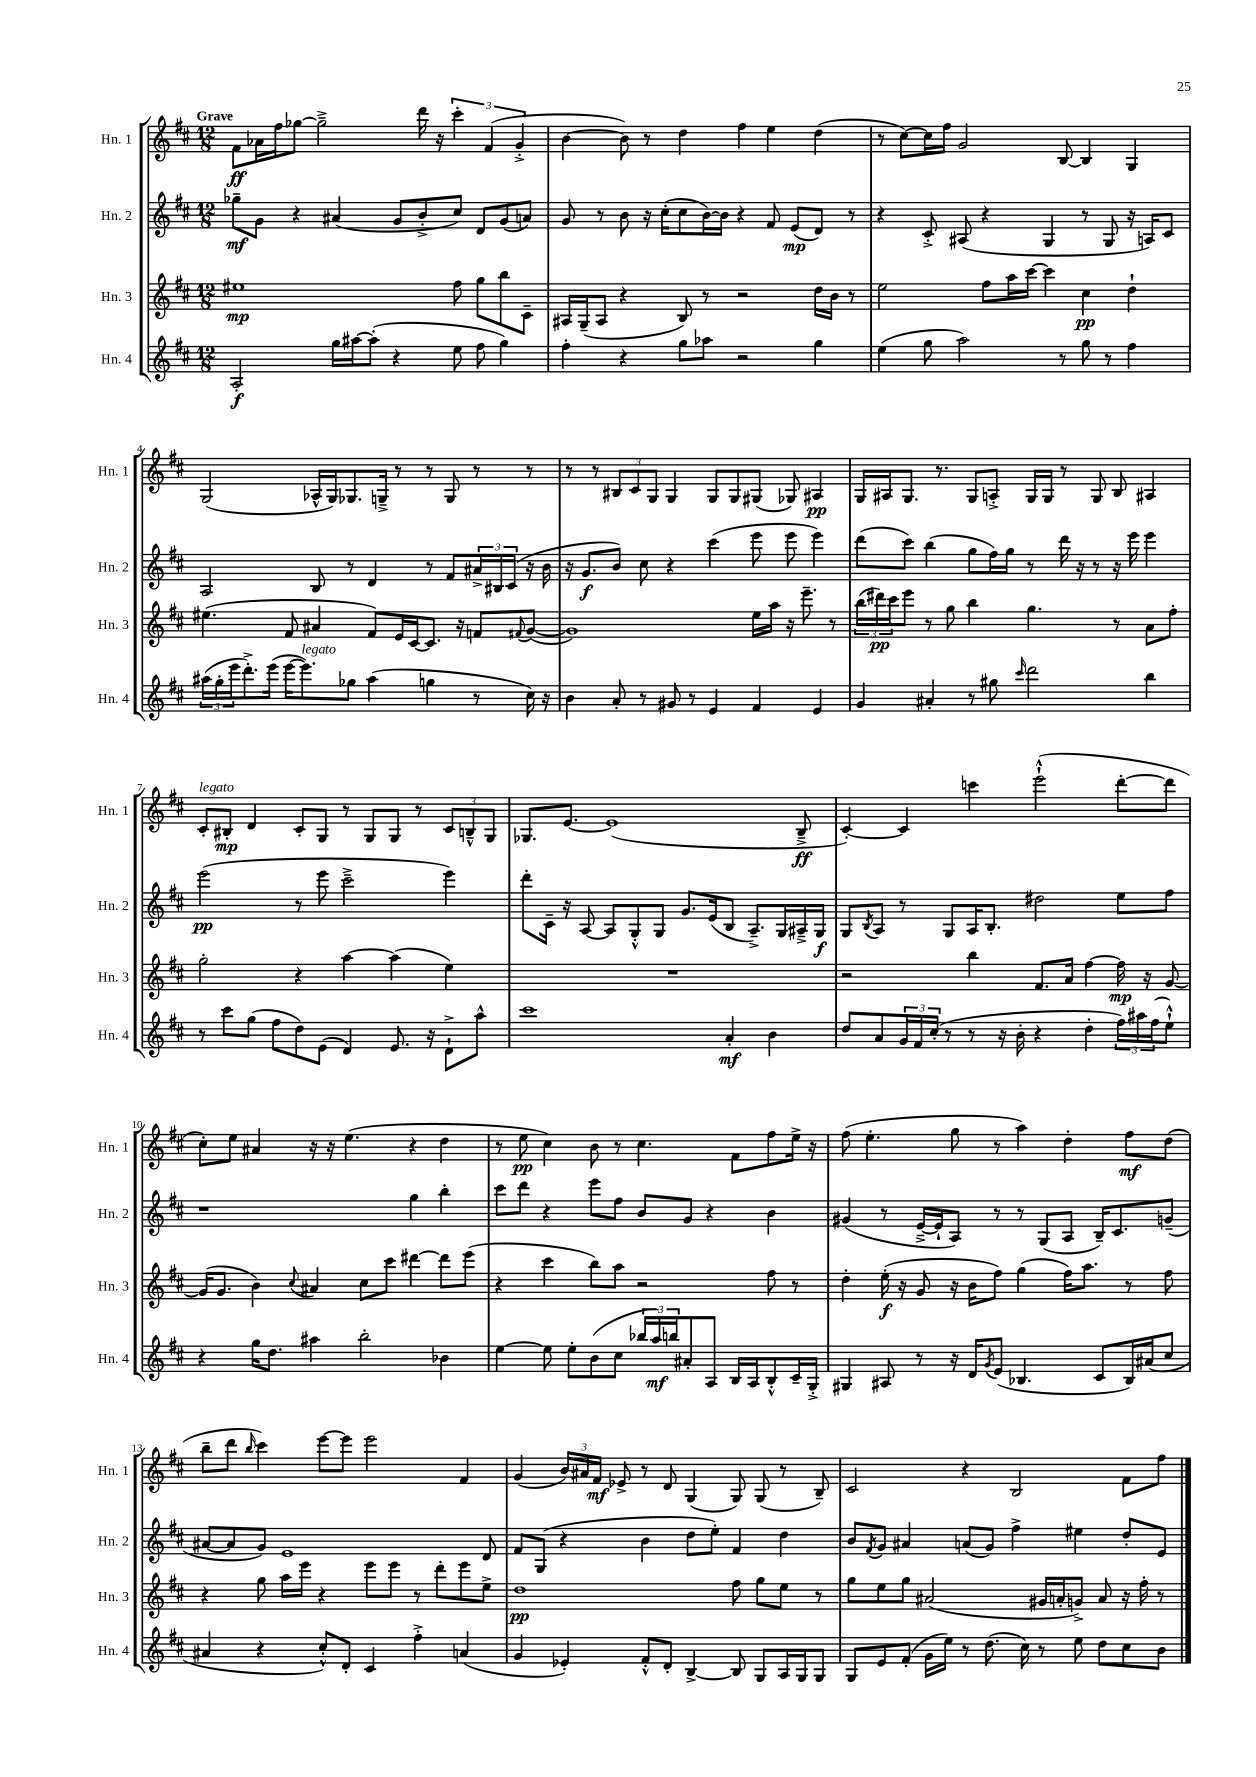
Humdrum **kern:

**kern	**kern	**kern	**kern
*staff4	*staff3	*staff2	*staff1
*clefG2	*clefG2	*clefG2	*clefG2
*k[f#c#]	*k[f#c#]	*k[f#c#]	*k[f#c#]
*M12/8	*M12/8	*M12/8	*M12/8
2A'/	1ee#	8gg-~\L	8f#\L
.	.	8g\J	16a-\L
.	.	.	16ff#\J
.	.	4r	[8gg-\J
.	.	.	2gg-~^\]
16gg\LL	.	(4a#/	.
[16aa#\J	.	.	.
(8aa#'\]J	.	.	.
4r	.	8g/L	.
.	.	8b'^/	16ddd\
.	.	.	16r
8ee\	8ff#\	8cc#/J)	6ccc#'\
8ff#\	8gg\L	8d/L	.
.	.	.	(6f#/
4gg\)	8bb\	(8g/	.
.	.	.	6g'^/
.	8c#~\J	8a/J)	.
=	=	=	=
4ff#'\	16A#/LL	8g/	[4b\
.	(16G~/J	.	.
.	8A#/J	8r	.
4r	4r	8b\	8b\])
.	.	16r	8r
.	.	(16cc#'\LK	.
8gg\L	8B/)	8cc#\	4dd\
8aa-\J	8r	[16b\L)	.
.	.	16b\]JJ	.
2r	2r	4r	4ff#\
.	.	8f#/	4ee\
.	.	(8e/L	.
4gg\	16dd\LL	8d/J)	(4dd\
.	16b\JJ	.	.
.	8r	8r	.
=	=	=	=
(4ee\	2ee\	4r	8r
.	.	.	[8cc#\L)
8gg\	.	8c#'^/	16cc#\]L
.	.	.	16ff#\JJ
2aa\)	.	(8A#/	2g/
.	8ff#\L	4r	.
.	16aa\L	.	.
.	[16ccc#\JJ	.	.
.	4ccc#\]	4G/	.
8r	.	.	[8B/
8gg\	4cc#\	8r	4B/]
8r	.	8G/	.
4ff#\	4dd`\	16r	4G/
.	.	16A/LK)	.
.	.	8c#/J	.
=	=	=	=
(24aa#\LL	(4.ee#\	2A/	(2G/
24gg'\	.	.	.
24eee\J	.	.	.
8.ddd'^\)	.	.	.
(16eee\Jk	.	.	.
[16eee\LK	8f#/	.	.
8.eee\])	.	.	.
.	4a#/	8B/	16A-^^/LL
.	.	.	16G/J)
8gg-\J	.	8r	8.G-/
(4aa#\	8f#/L)	4d/	.
.	.	.	16G~^/Jk
.	16e/L	.	8r
.	[16c#/J	.	.
4gg\	8.c#/]J	8r	8r
.	.	8f#/L	8G/
.	16r	.	.
8r	8f/L	24a#^/L	8r
.	.	24B#/	.
.	.	(24c#/JJ	.
.	8qqf#/	.	.
16cc#\)	([8g/J	16r	8r
16r	.	16b\	.
=	=	=	=
4b\	1g])	16r	8r
.	.	8.g/L	.
.	.	.	8r
8a'/	.	8b/J)	12B#/L
.	.	.	12c#/
8r	.	8cc#\	.
.	.	.	12G/J
8g#/	.	4r	4G/
8r	.	.	.
4e/	.	(4ccc#\	8G/L
.	.	.	8G/
4f#/	16ee\LL	8eee\	(8G#/J
.	16aa\JJ	.	.
.	16r	8eee\	8G-/)
.	8.eee~\	.	.
4e/	.	4eee\)	4A#/
.	8r	.	.
=	=	=	=
4g/	(24bb\LL	(8ddd\L	16G/LL
.	24ddd#\)	.	.
.	.	.	16A#/J
.	24ccc#\J	.	.
.	8eee\J	8ccc#\J)	8.G/J
4a#'/	8r	(4bb\	.
.	.	.	8.r
.	8gg\	.	.
8r	4bb\	8gg\L	8G/L
8gg#\	.	16ff#\L)	8A'^/J
.	.	16gg\JJ	.
16qqccc#/	.	.	.
2ddd\	4.gg\	8r	16G/LL
.	.	.	16G/JJ
.	.	16ddd\	8r
.	.	16r	.
.	.	8r	8G/
.	8r	16r	8B/
.	.	16eee\	.
4bb\	8a\L	4eee\	4A#/
.	8ff#'\J	.	.
=	=	=	=
8r	2gg'\	(2eee\	8c#'/L
8ccc#\L	.	.	8B#'/J
(8gg\J	.	.	4d/
8ff#\L	.	.	.
8dd\)	4r	8r	8c#'/L
(8e\J	.	8eee\	8G/J
4d/)	[4aa\	2ccc#~^\	8r
.	.	.	8G/L
8.e/	(4aa\]	.	8G/J
.	.	.	8r
16r	.	.	.
8d`^\L	4ee\)	4eee\)	12c#/L
.	.	.	12B~^^/
8aa^^\J	.	.	.
.	.	.	12G/J
=	=	=	=
1ccc#	1.r	8ddd'\L	8.G-/L
.	.	16c#~\Jk	.
.	.	16r	[8.e/J
.	.	[8A/	.
.	.	8A/]L	(1e]
.	.	8G'^^/	.
.	.	8G/J	.
.	.	8.g/L	.
.	.	(16e/k	.
4a'/	.	8B/J	.
.	.	8.A~^/L)	.
4b\	.	.	.
.	.	16G/L	.
.	.	16A#~^/	8B~^/
.	.	16G/JJ	.
=	=	=	=
8dd/L	2r	8G/L	[4c#'/)
.	.	8qB/	.
8a/	.	8A/J	.
24g/L	.	8r	4c#/]
24f#/	.	.	.
(24cc#'/JJ	.	.	.
8r	.	8G/L	.
8r	4bb\	16A/K	4ccc\
.	.	8.B'/J	.
16r	.	.	.
16b'\	.	.	.
4r	8.f#/L	2dd#\	(2eee`^^\
.	16a/Jk	.	.
4dd'\	[4ff#\	.	.
24ff#\LL)	16ff#\]	8ee\L	[8ddd'\L
24aa#\	.	.	.
.	16r	.	.
(24ff#\J	.	.	.
8ee`^^\J)	[8g/	8ff#\J	8ddd\]J
=	=	=	=
4r	(16g/]LK	1r	8cc#'\L)
.	8.g/J	.	.
.	.	.	8ee\J
16gg\LK	4b\)	.	4a#/
8.dd\J	.	.	.
.	8qqcc#/	.	.
4aa#\	4a#/	.	16r
.	.	.	16r
.	.	.	(4.ee\
2bb'\	8cc#\L	.	.
.	8ccc#\J	.	.
.	[4ddd#\	4gg\	4r
4b-\	8ddd#\]L	4bb'\	4dd\
.	(8eee\J	.	.
=	=	=	=
[4ee\	4r	8ccc#\L	8r
.	.	8ddd\J	8ee\
8ee\]	4ccc#\	4r	4cc#\)
8ee'\L	.	.	.
(8b\	8bb\L)	8eee\L	8b\
8cc#\J	8aa\J	8ff#\J	8r
24bb-/LL	2r	8b/L	4.cc#\
24aa/)	.	.	.
24bb/J	.	.	.
8a#'/	.	8g/J	.
8A/J	.	4r	.
16B/LL	.	.	8f#\L
16A/J	.	.	.
8B'^^/	8ff#\	4b\	8ff#\
16c#~/L	8r	.	16ee^\Jk
16G'^/JJ	.	.	16r
=	=	=	=
4G#/	4dd'\	(4g#/	(8ff#\
.	.	.	4.ee'\
8A#/	(16ee'\	8r	.
.	16r	.	.
8r	8g/	[16e~^/LL	.
.	.	16e`/]J	.
16r	16r	8A/J)	8gg\
16d/LK	16b\LK	.	.
8qg/	.	.	.
(8e/J	8ff#\J)	8r	8r
4.B-/	(4gg\	8r	4aa\)
.	.	(8G/L	.
.	16ff#\LK)	8A/J	4dd'\
.	8.aa\J	.	.
8c#/L	.	16B~/LK)	.
.	.	8.c#/	.
16B-/L)	8r	.	8ff#\L
(16a#/J	.	.	.
8cc#/J	8ff#\	(8g~/J	(8dd\J
=	=	=	=
4a#/	4r	[8a#/L	8bb~\L
.	.	8a#/]	8ddd\J
.	.	.	16qqbb/
4r	8gg\	8g/J)	4ccc#\)
.	16aa\LL	1e	.
.	16eee\JJ	.	.
8cc#'^^/L)	4r	.	[8eee\L
8d'/J	.	.	8eee\]J
4c#/	8eee\L	.	2eee\
.	8eee\J	.	.
4ff#'^\	8r	.	.
.	8ddd'\L	.	.
(4a/	8eee\	.	4f#/
.	8ee^\J	8d/	.
=	=	=	=
4g/	1dd	8f#/L	(4g/
.	.	(8G/J	.
4e-'/)	.	4r	24b/LL)
.	.	.	24a#/
.	.	.	24f#/JJ
.	.	.	8e-^/
8f#'^^/L	.	4b\	8r
8d'/J	.	.	8d/
[4B^/	.	8dd\L	(4G/
.	.	8ee'\J)	.
8B/]	8ff#\	4f#/	8G/)
8G/L	8gg\L	.	(8G/
16A/L	8ee\J	4dd\	8r
16G/J	.	.	.
8G/J	8r	.	8B~/)
=	=	=	=
8G/L	8gg\L	8b/L	2c#/
.	.	8qf#/	.
8e/	8ee\	8g/J	.
(8f#'/J	8gg\J	4a#/	.
16g\LL	(2a#/	.	.
16ee\JJ)	.	.	.
8r	.	(8a/L	4r
(8.dd\	.	8g/J)	.
.	.	4ff#^\	2B/
16cc#\)	.	.	.
8r	16g#/LL	.	.
.	16a'/J	.	.
8ee\	8g^/J)	4ee#\	.
8dd\L	8a/	.	.
8cc#\	16r	8dd'/L	8f#\L
.	16ff#'\	.	.
8b\J	8r	8e/J	8ff#\J
==	==	==	==
*-	*-	*-	*-
